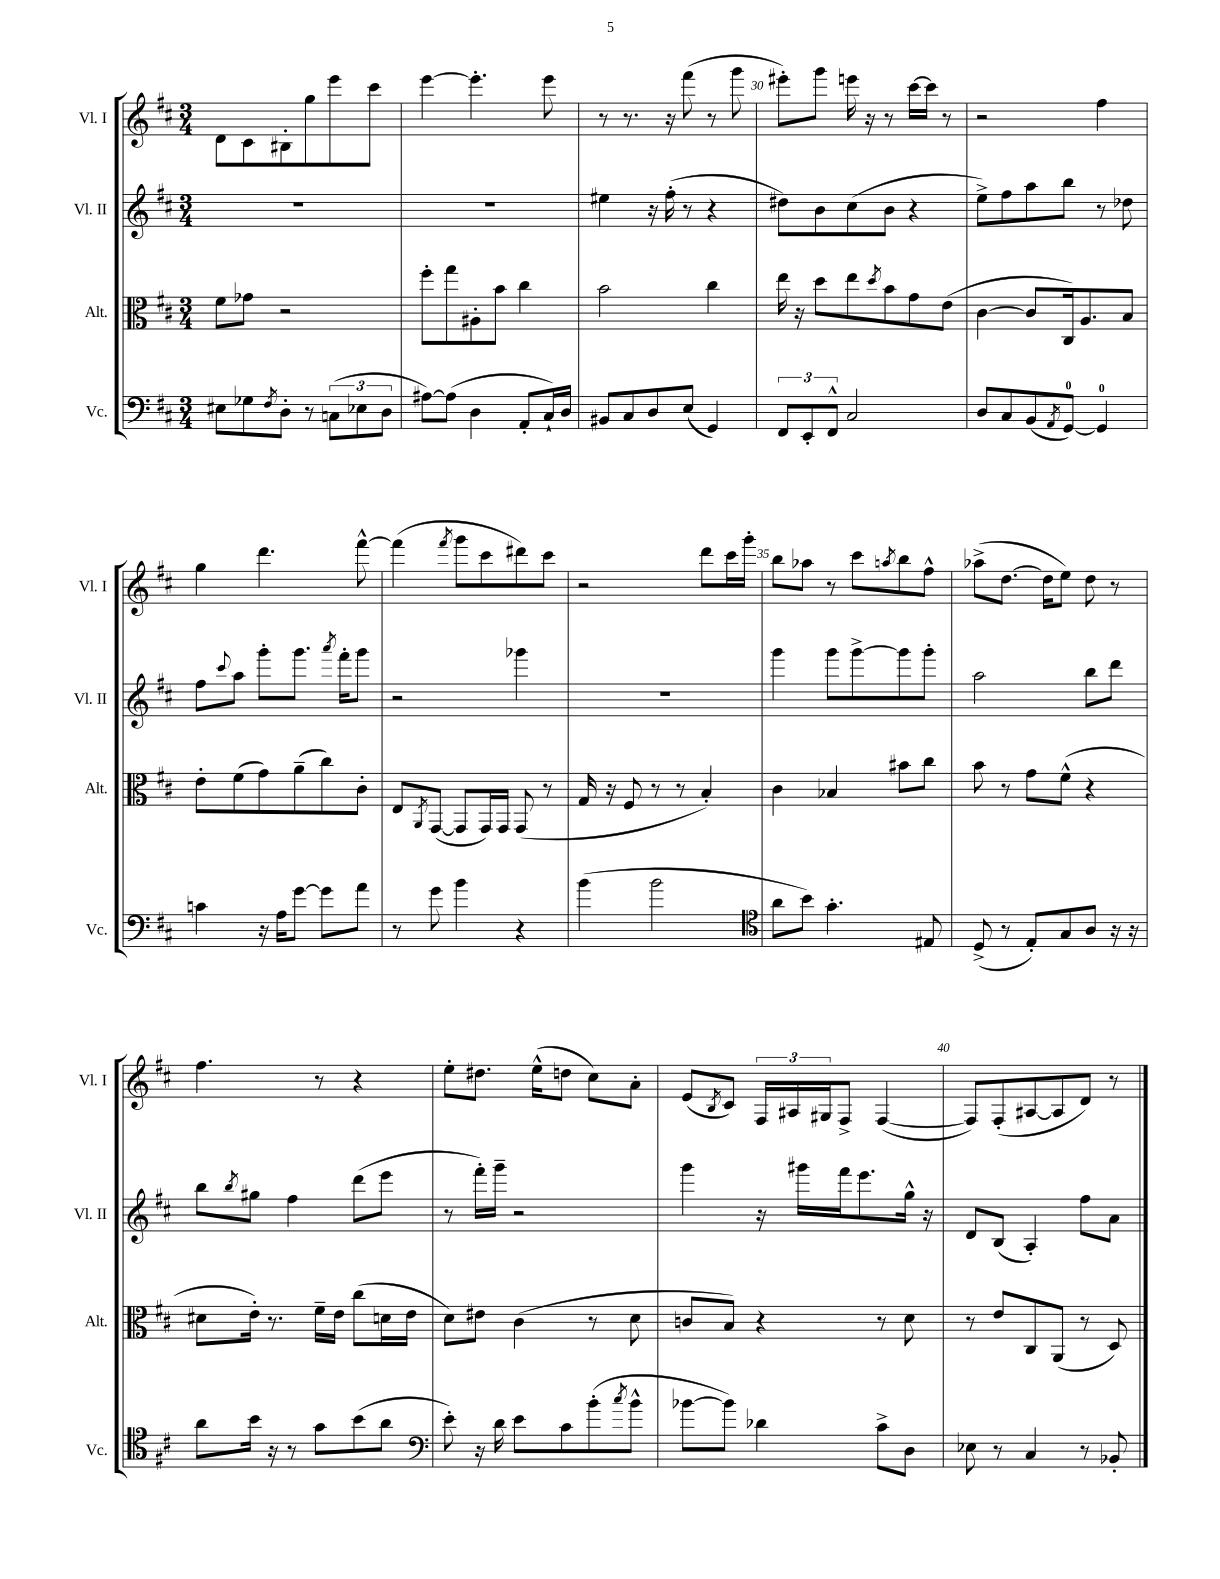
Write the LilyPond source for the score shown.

<<
\new StaffGroup <<
\new Staff = "s0" \with { instrumentName = "Vl. I" shortInstrumentName = "Vl. I" } {
    \clef treble \key d \major \numericTimeSignature \time 3/4
    d'8 cis'8 bis8-. g''8 e'''8 cis'''8 |
    e'''4~ e'''4.-. e'''8 |
    r8 r8. r16 fis'''8( r8 g'''8 |
    eis'''8-.) g'''8 e'''16 r16 r8 cis'''16~ cis'''16 r8 |
    r2 fis''4 |
    g''4 d'''4. fis'''8~-^ |
    fis'''4( \acciaccatura { fis'''8 } g'''8 cis'''8 dis'''8) cis'''8 |
    r2 d'''8 cis'''16 g'''16-. |
    b''8 aes''8 r8 cis'''8 \acciaccatura { a''8 } b''8 fis''8-^ |
    aes''8->( d''8.~ d''16 e''8) d''8 r8 |
    fis''4. r8 r4 |
    e''8-. dis''8. e''16-^( d''8 cis''8) a'8-. |
    e'8( \acciaccatura { b8 } cis'8) \tuplet 3/2 { fis16 ais16 gis16 } fis8-> fis4~( |
    fis8) fis8-.( ais8~ ais8 d'8) r8 \bar "|." |
}
\new Staff = "s1" \with { instrumentName = "Vl. II" shortInstrumentName = "Vl. II" } {
    \clef treble \key d \major \numericTimeSignature \time 3/4
    R2. |
    R2. |
    eis''4 r16 fis''16-.( r8 r4 |
    dis''8) b'8 cis''8( b'8 r4 |
    e''8->) fis''8 a''8 b''8 r8 des''8 |
    fis''8 \appoggiatura { cis'''8 } a''8 g'''8-. g'''8. \acciaccatura { a'''8 } fis'''16-. g'''8 |
    r2 ges'''4 |
    R2. |
    g'''4 g'''8 g'''8~-> g'''8 g'''8-. |
    a''2 b''8 d'''8 |
    b''8 \acciaccatura { b''8 } gis''8 fis''4 d'''8( e'''8 |
    r8 fis'''16-.) g'''16-- r2 |
    g'''4 r16 gis'''16 fis'''16 e'''8. g''16-^ r16 |
    d'8 b8( a4-.) fis''8 a'8 \bar "|." |
}
\new Staff = "s2" \with { instrumentName = "Alt." shortInstrumentName = "Alt." } {
    \clef alto \key d \major \numericTimeSignature \time 3/4
    fis'8 ges'8 r2 |
    fis''8-. g''8 ais8-. b'8 cis''4 |
    b'2 cis''4 |
    e''16 r16 d''8 e''8 \acciaccatura { d''8 } b'8 g'8 e'8( |
    cis'4~ cis'8 cis16) a8. b8 |
    e'8-. fis'8( g'8) a'8--( cis''8) cis'8-. |
    e8 \acciaccatura { a,8 } g,8~( g,8 g,16) g,16 g,8( r8 |
    g16 r16 fis8 r8 r8 b4-.) |
    cis'4 bes4 bis'8 cis''8 |
    b'8 r8 g'8 fis'8-^( r4 |
    dis'8 e'16-.) r8. fis'16-- e'16 cis''8( d'16 e'16 |
    d'8) eis'8 cis'4( r8 d'8 |
    c'8 b8) r4 r8 d'8 |
    r8 e'8 cis8 a,8( r8 d8) \bar "|." |
}
\new Staff = "s3" \with { instrumentName = "Vc." shortInstrumentName = "Vc." } {
    \clef bass \key d \major \numericTimeSignature \time 3/4
    eis8 ges8 \acciaccatura { fis8 } d8-. r8 \tuplet 3/2 { c8( ees8 d8 } |
    ais8~) ais8( d4 a,8-. cis16-!) d16 |
    bis,8 cis8 d8 e8( g,4) |
    \tuplet 3/2 { fis,8 e,8-. fis,8-^ } cis2 |
    d8 cis8 b,8( \acciaccatura { a,8 } g,8-0~) g,4-0 |
    c'4 r16 a16 g'8~ g'8 a'8 |
    r8 g'8 b'4 r4 |
    b'4( b'2 |
    \clef tenor a'8 b'8) g'4.-. eis8 |
    d8->( r8 e8-.) g8 a8 r16 r16 |
    a'8 b'16 r16 r8 g'8 b'8( a'8 |
    \clef bass e'8-.) r16 d'16 e'8 cis'8 b'8-.( \acciaccatura { cis''8 } b'8-^ |
    bes'8~ bes'8) des'4 cis'8-> d8 |
    ees8 r8 cis4 r8 bes,8-. \bar "|." |
}
>>
>>
\layout { \context { \Score currentBarNumber = #27 \override BarNumber.break-visibility = ##(#f #t #t) barNumberVisibility = #(every-nth-bar-number-visible 5) } }
